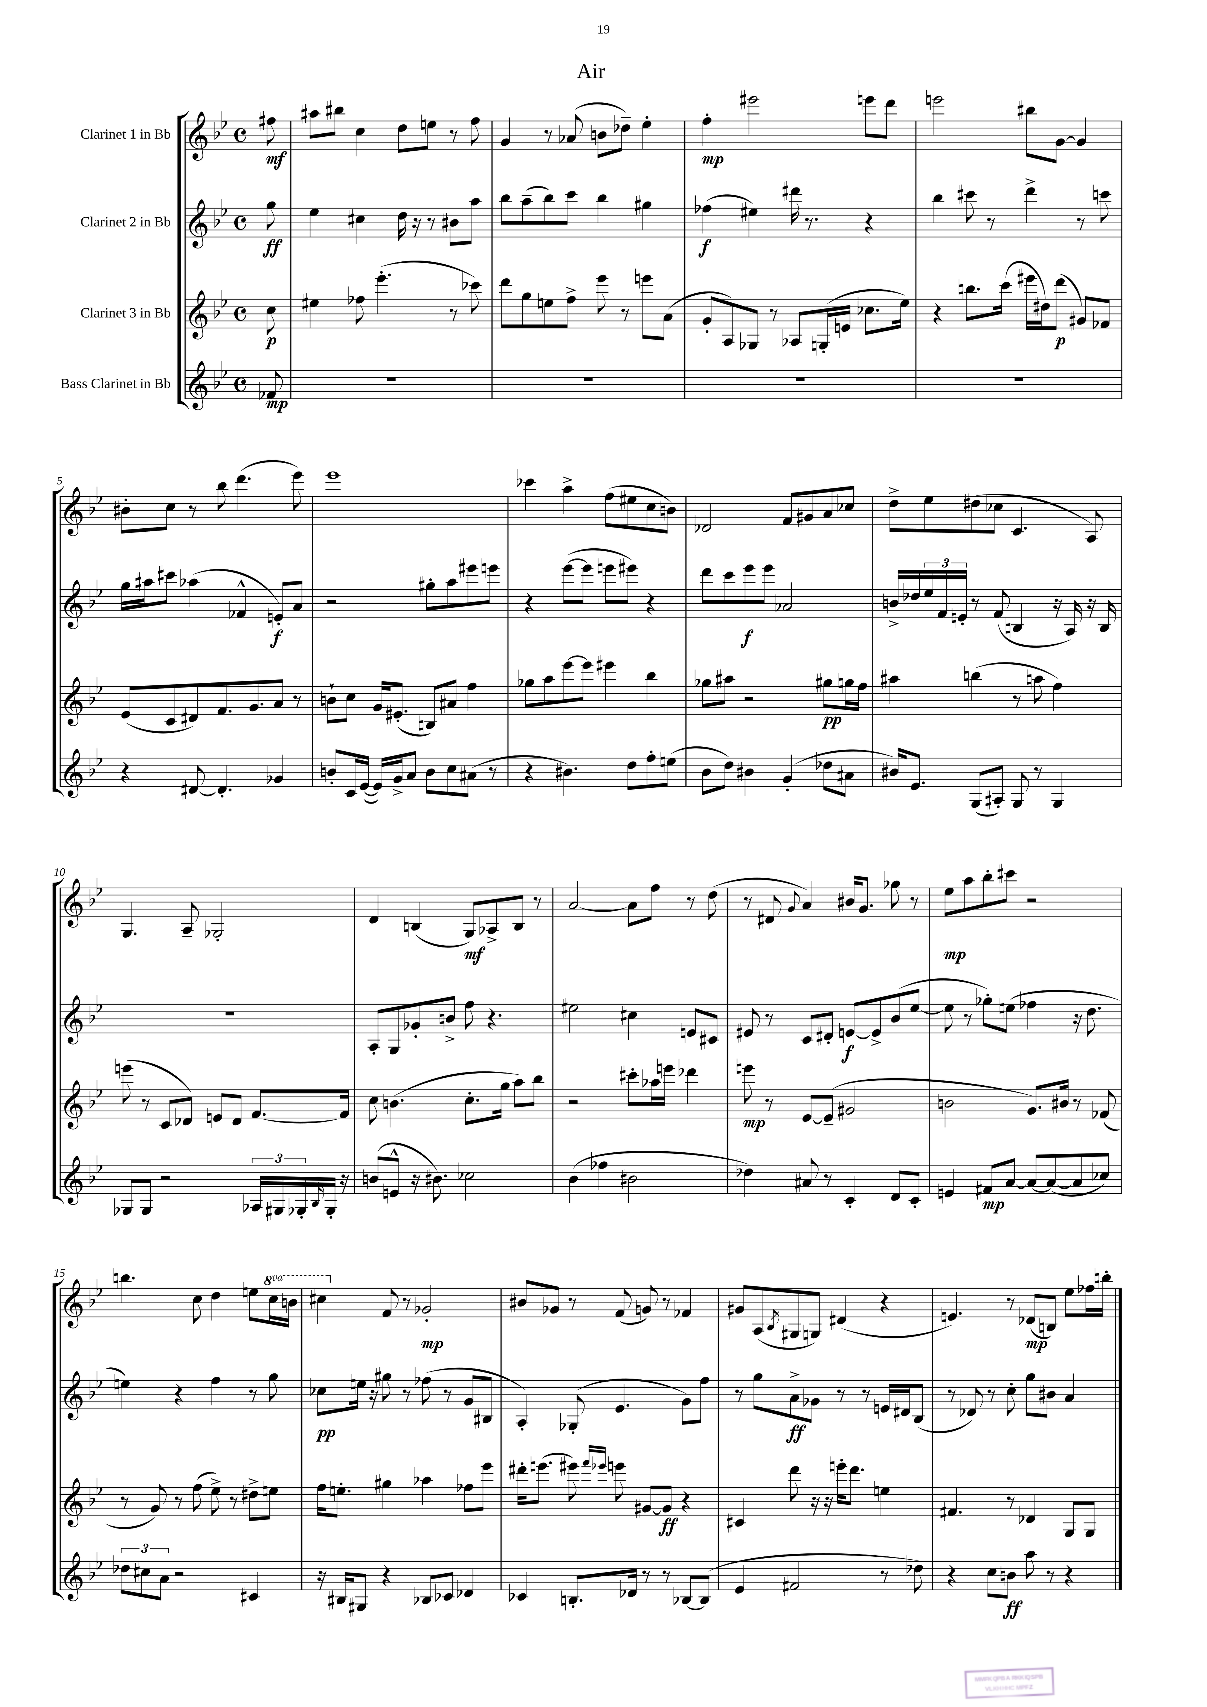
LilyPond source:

\header { title = "Air" }
<<
\new StaffGroup <<
\new Staff = "s0" \with { instrumentName = "Clarinet 1 in Bb" } {
    \clef treble \key bes \major \defaultTimeSignature \time 4/4 \set Staff.ottavationMarkups = #ottavation-simple-ordinals \partial 8
    fis''8\mf |
    ais''8 bis''8 c''4 d''8 e''8 r8 f''8 |
    g'4 r8 aes'8( b'8 des''8--) ees''4-. |
    f''4-.\mp eis'''2 e'''8 d'''8 |
    e'''2 bis''8 g'8~ g'4 |
    bis'8-. c''8 r8 bes''8 d'''4.( ees'''8) |
    ees'''1 |
    ces'''4 a''4-> f''8( eis''8 c''8 b'8) |
    des'2 f'8 gis'8 a'8 ces''8 |
    d''8-> ees''8 dis''8( ces''8 c'4. a8) |
    g4. a8-- ges2-. |
    d'4 b4( g8\mf) aes8-> b8 r8 |
    a'2~ a'8 f''8 r8 d''8( |
    r8 dis'8 \appoggiatura { g'8 } a'4) bis'16 g'8. ges''8 r8 |
    ees''8\mp a''8 bes''8-. cis'''8 r2 |
    b''4. c''8 d''4 e''8 \ottava #1 c'''16 b''!16 |
    cis'''4 \ottava #0 f'8 r8 ges'2-.\mp |
    bis'8 ges'8 r8 f'8( g'8) r8 fes'4 |
    gis'8 a8( \acciaccatura { bes8 } gis8 g8) dis'4( r4 |
    e'4.) r8 des'8\mp( b8) ees''8 fes''16 b''16-. \bar "|." |
}
\new Staff = "s1" \with { instrumentName = "Clarinet 2 in Bb" } {
    \clef treble \key bes \major \defaultTimeSignature \time 4/4 \partial 8
    g''8\ff |
    ees''4 cis''4 d''16 r16 r8 bis'8 a''8 |
    bes''8 a''8--( bes''8) c'''8 bes''4 gis''4 |
    fes''4\f( eis''4) dis'''16 r8. r4 |
    bes''4 cis'''8 r8 d'''4-> r8 c'''8 |
    g''16 ais''16 cis'''8 aes''4( fes'4-^ e'8-.\f) a'8 |
    r2 gis''8-. a''8 eis'''8 e'''8 |
    r4 ees'''8~( ees'''8 e'''8 eis'''8) r4 |
    d'''8 c'''8 ees'''8\f ees'''8 aes'2 |
    b'16-> des''16 \tuplet 3/2 { ees''16 f'16 e'16-. } r8 f'8( b4 r16 a16) r16 b16 |
    R1 |
    a8-. g8 ges'8-. b'8-> f''8 r4. |
    eis''2 cis''4 e'8 cis'8 |
    eis'8 r8 c'8 dis'8-. e'8~\f e'8-> bes'8( ees''8~ |
    ees''8 r8 ges''8-.) e''8( fes''4 r16 d''8. |
    e''4) r4 f''4 r8 g''8 |
    ces''8\pp e''16 r16 gis''8 r8 fes''8( r8 g'8 bis8 |
    a4-.) ges8-.( ees'4. g'8) f''8 |
    r8 g''8 a'8->\ff ges'8 r8 r8 e'16 dis'16 bes8( |
    r8 des'8) r8 c''8-. g''8 bis'8 a'4 \bar "|." |
}
\new Staff = "s2" \with { instrumentName = "Clarinet 3 in Bb" } {
    \clef treble \key bes \major \defaultTimeSignature \time 4/4 \partial 8
    c''8\p |
    eis''4 fes''8 ees'''4.-.( r8 ces'''8) |
    d'''8 g''8 e''8 f''8-> ees'''8 r8 e'''8 a'8( |
    g'8-. a8) ges8 r8 aes8 g16-.( e'16 ces''8. ees''16) |
    r4 b''8. c'''16( eis'''16 dis''16) d'''8\p( gis'8) fes'8 |
    ees'8( c'8 dis'8) f'8. g'8. a'8 r8 |
    b'8-! c''8 g'16 eis'8.-.( b8) ais'8 f''4 |
    ges''8 a''8 ees'''8~ ees'''8 eis'''4 bes''4 |
    ges''8 ais''8 r2 gis''8\pp g''16 f''16 |
    ais''4 b''4( r8 a''8 f''4) |
    e'''8( r8 c'8 des'8) e'8 des'8 f'8.~ f'16 |
    c''8 b'4.( c''8.-. g''16 a''8) bes''8 |
    r2 cis'''8-. aes''16 e'''16 des'''4 |
    e'''8\mp r8 ees'8~ ees'8--( gis'2 |
    b'2 g'8.) bis'16 r8 fes'8( |
    r8 g'8) r8 f''8( ees''8->) r8 dis''8-> e''8 |
    f''16 e''8.-. gis''4 aes''4 fes''8 ees'''8 |
    dis'''16-. e'''8.( eis'''8) \grace { f'''16 ees'''16 } e'''8 gis'8~ gis'8\ff r4 |
    cis'4 d'''8 r16 r16 e'''16-. d'''8. e''4 |
    fis'4. r8 des'4 g8 g8 \bar "|." |
}
\new Staff = "s3" \with { instrumentName = "Bass Clarinet in Bb" } {
    \clef treble \key bes \major \defaultTimeSignature \time 4/4 \partial 8
    fes'8\mp |
    R1 |
    R1 |
    R1 |
    R1 |
    r4 dis'8~ dis'4.-. ges'4 |
    b'8-. c'16 ees'16~( ees'16) g'16-> a'8 b'8 c''8 ais'8( r8 |
    r4 bis'4.) d''8 f''8-. e''8( |
    bes'8 d''8) bis'4 g'4-.( des''8 ais'8 |
    bis'16) ees'8. g8( ais8-.) g8 r8 g4 |
    ges8 ges8 r2 \tuplet 3/2 { aes16 gis16 ges16-. } \grace { bes16 } ges16-. r16 |
    b'8( e'8-^ r16 bis'8.) ces''2 |
    bes'4( fes''4 bis'2 |
    des''4) ais'8 r8 c'4-. d'8 c'8-. |
    e'4 fis'8\mp a'8~ a'8~ a'8~( a'8 ces''8) |
    \tuplet 3/2 { des''8 cis''8 a'8 } r2 cis'4 |
    r16 bis16 gis8 r4 bes8 ces'8 des'4 |
    ces'4 b8.-. des'16 r8 r8 bes8~ bes8( |
    ees'4 fis'2 r8 des''8) |
    r4 c''8 b'8\ff a''8 r8 r4 \bar "|." |
}
>>
>>
